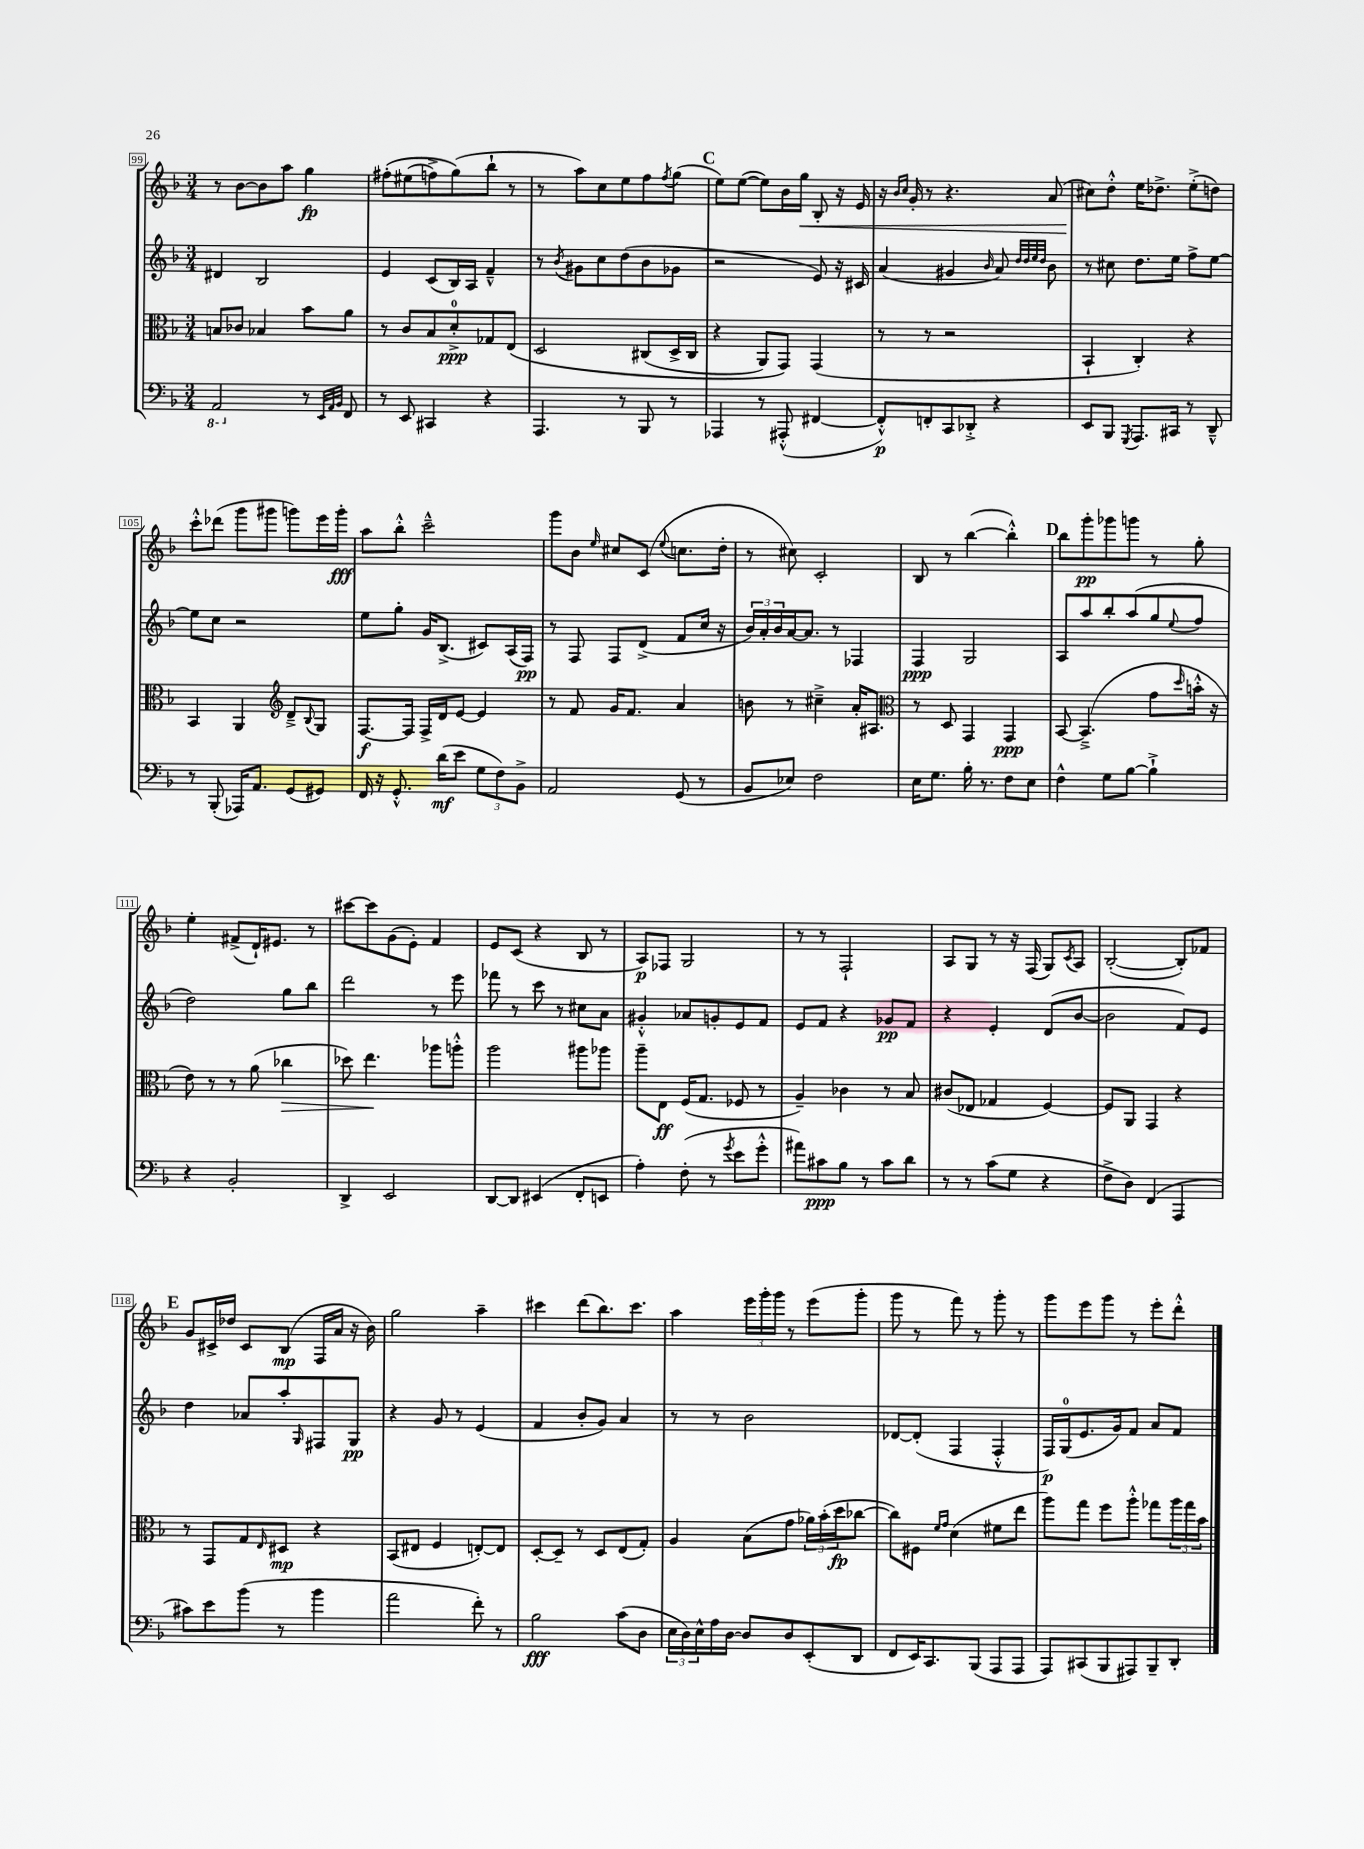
<<
\new StaffGroup <<
\new Staff = "s0" {
    \clef treble \key f \major \numericTimeSignature \time 3/4
    r8 bes'8~ bes'8 a''8 g''4\fp |
    fis''8-.\( eis''8( f''8->) g''8(\) bes''8-! r8 |
    r8 a''8) c''8 e''8 f''8 \acciaccatura { f''8 } g''8( |
    \mark \markup { \bold "C" } e''8) e''8~( e''8) bes'16 g''16\< bes8-. r16 e'16 |
    r16 \grace { bes'16 c''16 } g'16-. r8 r4. a'8( |
    cis''8\!) d''8-.-^ e''16 des''8.-> e''8-.->( d''8) |
    c'''8-.-^ des'''8( g'''8 gis'''8 g'''8) e'''16 g'''16-.\fff |
    a''8 bes''8-.-^ c'''2---^ |
    g'''8 bes'8 \grace { e''16 } cis''8 c'8( \appoggiatura { e''8 } c''8. d''16-. |
    r8 cis''8) c'2-. |
    bes8 r8 bes''4~( bes''4-.-^) |
    \mark \markup { \bold "D" } bes''8 g'''8-.\pp ges'''8 g'''8 r8 g''8-. |
    e''4-. fis'8->( d'16-!) eis'8. r8 |
    cis'''8~ cis'''8 g'8( e'8-.) f'4 |
    e'8 c'8( r4 bes8 r8 |
    a8\p) fes8 g2 |
    r8 r8 f2-! |
    a8 g8 r8 r16 f16( g8) \acciaccatura { c'8 } a8 |
    bes2~-.( bes8-.) fes'8 |
    \mark \markup { \bold "E" } g'8 cis'16-> des''16 cis'8 bes8\mp( f16 a'16 r16 bes'16) |
    g''2 a''4-- |
    cis'''4 d'''8( bes''8.) cis'''8. |
    a''4 \tuplet 3/2 { e'''16 g'''16-. g'''16 } r8 e'''8( g'''8-. |
    g'''8 r8 f'''8) r8 g'''8-. r8 |
    g'''8 e'''8 g'''8 r8 e'''8-. d'''8-.-^ \bar "|." |
}
\new Staff = "s1" {
    \clef treble \key f \major \numericTimeSignature \time 3/4
    dis'4 bes2 |
    e'4 c'8( bes16) a16 f'4---^ |
    r8 \acciaccatura { bes'8 } gis'8 c''8 d''8( bes'8 ges'8 |
    \mark \markup { \bold "C" } r2 e'8) r16 cis'16 |
    a'4( gis'4 \grace { bes'16 } a'8) \grace { d''32 d''32 e''32 d''32 } bes'8 |
    r8 cis''8 d''8. e''16 f''8-> e''8~ |
    e''8 c''8 r2 |
    e''8 g''8-. g'16 bes8.->( cis'8) a16( f16\pp) |
    r8 f8 f8 d'8->( f'8 c''16 r16 |
    \tuplet 3/2 { bes'16) a'16-. bes'16 } a'16~ a'8. r8 fes4 |
    f4\ppp g2 |
    \mark \markup { \bold "D" } a8 a''8 bes''8-. a''8( g''8 \appoggiatura { e''8 } f''8 |
    d''2) g''8 bes''8 |
    d'''2 r8 e'''8 |
    fes'''8 r8 c'''8 r8 cis''8 a'8 |
    gis'4-.-^ aes'8 g'8-. e'8 f'8 |
    e'8 f'8 r4 ges'8\pp f'8 |
    r4 e'4-. d'8( bes'8~ |
    bes'2 f'8) e'8 |
    \mark \markup { \bold "E" } d''4 aes'8 a''8-. \grace { g16 } fis8 g8\pp |
    r4 g'8 r8 e'4( |
    f'4 bes'8-. g'8) a'4 |
    r8 r8 bes'2 |
    des'8~ des'8-.( f4 f4-.-^ |
    f16\p) g16-0( e'8. g'16) f'8 a'8 f'8 \bar "|." |
}
\new Staff = "s2" {
    \clef alto \key f \major \numericTimeSignature \time 3/4
    b8 ces'8 bes4 bes'8 a'8 |
    r8 c'8 bes8 d'8-0-.->\ppp ges8 e8\( |
    d2 cis8( d16-> cis16 |
    \mark \markup { \bold "C" } r4 a,8) g,8\) g,4( |
    r8 r8 r2 |
    bes,4-! c4-.) r4 |
    bes,4 a,4 \clef treble d'8---> \appoggiatura { bes8 } g8 |
    f8.~\f f16 f16-> d'16 e'8~ e'4 |
    r8 f'8 g'16 f'8. a'4 |
    b'8 r8 cis''4---> a'16-. ais8. |
    \clef alto r8 d8 g,4 g,4\ppp |
    \mark \markup { \bold "D" } bes,8~ bes,4.--->( g'8 \grace { d''16 } b'16-.-^ r16 |
    e'8) r8 r8 a'8( ces''4\> |
    des''8) e''4.\! aes''8 a''8-.-^ |
    a''2 ais''8 aes''8 |
    a''8-- e8\ff f16( g8. fes8 r8 |
    a4--) ces'4 r8 bes8 |
    cis'8( ees8 ges4 f4~) |
    f8 a,8 g,4 r4 |
    \mark \markup { \bold "E" } r8 g,8 g8 \grace { e16 } dis8\mp r4 |
    bes,8( eis8 f4 e8~-.) e8 |
    d8~-. d8-- r8 d8 e8( g8-.) |
    a4 bes8( g'8 \tuplet 3/2 { aes'16) bes'16-.( d''16\fp } ces''8~ |
    ces''8) fis8 \grace { f'16 g'16 } d'4( fis'8 e''8 |
    a''8) g''8 f''8 a''8-.-^ ges''8 \tuplet 3/2 { a''16 ges''16 bes'16 } \bar "|." |
}
\new Staff = "s3" {
    \clef bass \key f \major \numericTimeSignature \time 3/4
    \ottava #-1 a,,2 \ottava #0 r8 \grace { e,32 a,32 bes,32 } f,8 |
    r8 e,8 cis,4 r4 |
    a,,4. r8 bes,,8 r8 |
    \mark \markup { \bold "C" } aes,,4 r8 ais,,8-.-^( fis,4~ |
    fis,8-.-^\p) f,8-. c,8 des,8-.-> r4 |
    e,8 bes,,8 \acciaccatura { g,,8 } a,,8. cis,16 r8 d,8---^ |
    r8 bes,,8-.( aes,,16) a,8. g,8( gis,8) |
    f,16 r16 g,8.-.-^ d'16\mf( e'8 \tuplet 3/2 { g8 f8) bes,8-> } |
    a,2 g,8( r8 |
    bes,8 ees8) f2 |
    e16 g8. bes16-. r8. f8 e8 |
    \mark \markup { \bold "D" } f4-^ g8 bes8~ bes4-!-> |
    r4 bes,2-. |
    d,4-> e,2 |
    d,8~ d,8 eis,4( f,8-. e,8 |
    a4-.) f8-.( r8 \acciaccatura { g'8 } e'8 g'8-.-^ |
    ais'8) cis'8\ppp bes8 r8 cis'8 d'8 |
    r8 r8 c'8( g8 r4 |
    f8-> d8) f,4( a,,4 |
    \mark \markup { \bold "E" } cis'8) e'8 bes'8( r8 bes'4 |
    a'2 f'8-.) r8 |
    bes2\fff c'8( d8 |
    \tuplet 3/2 { e16 d16) e16-^ } a16 d16~ d8 d8 e,8-.( d,8 |
    f,8 e,16) c,8. bes,,8( a,,8 a,,8 |
    a,,8) cis,8( bes,,8 ais,,8) bes,,8-- d,8-. \bar "|." |
}
>>
>>
\layout { \context { \Score currentBarNumber = #99 \override BarNumber.stencil = #(make-stencil-boxer 0.1 0.3 ly:text-interface::print) } }
